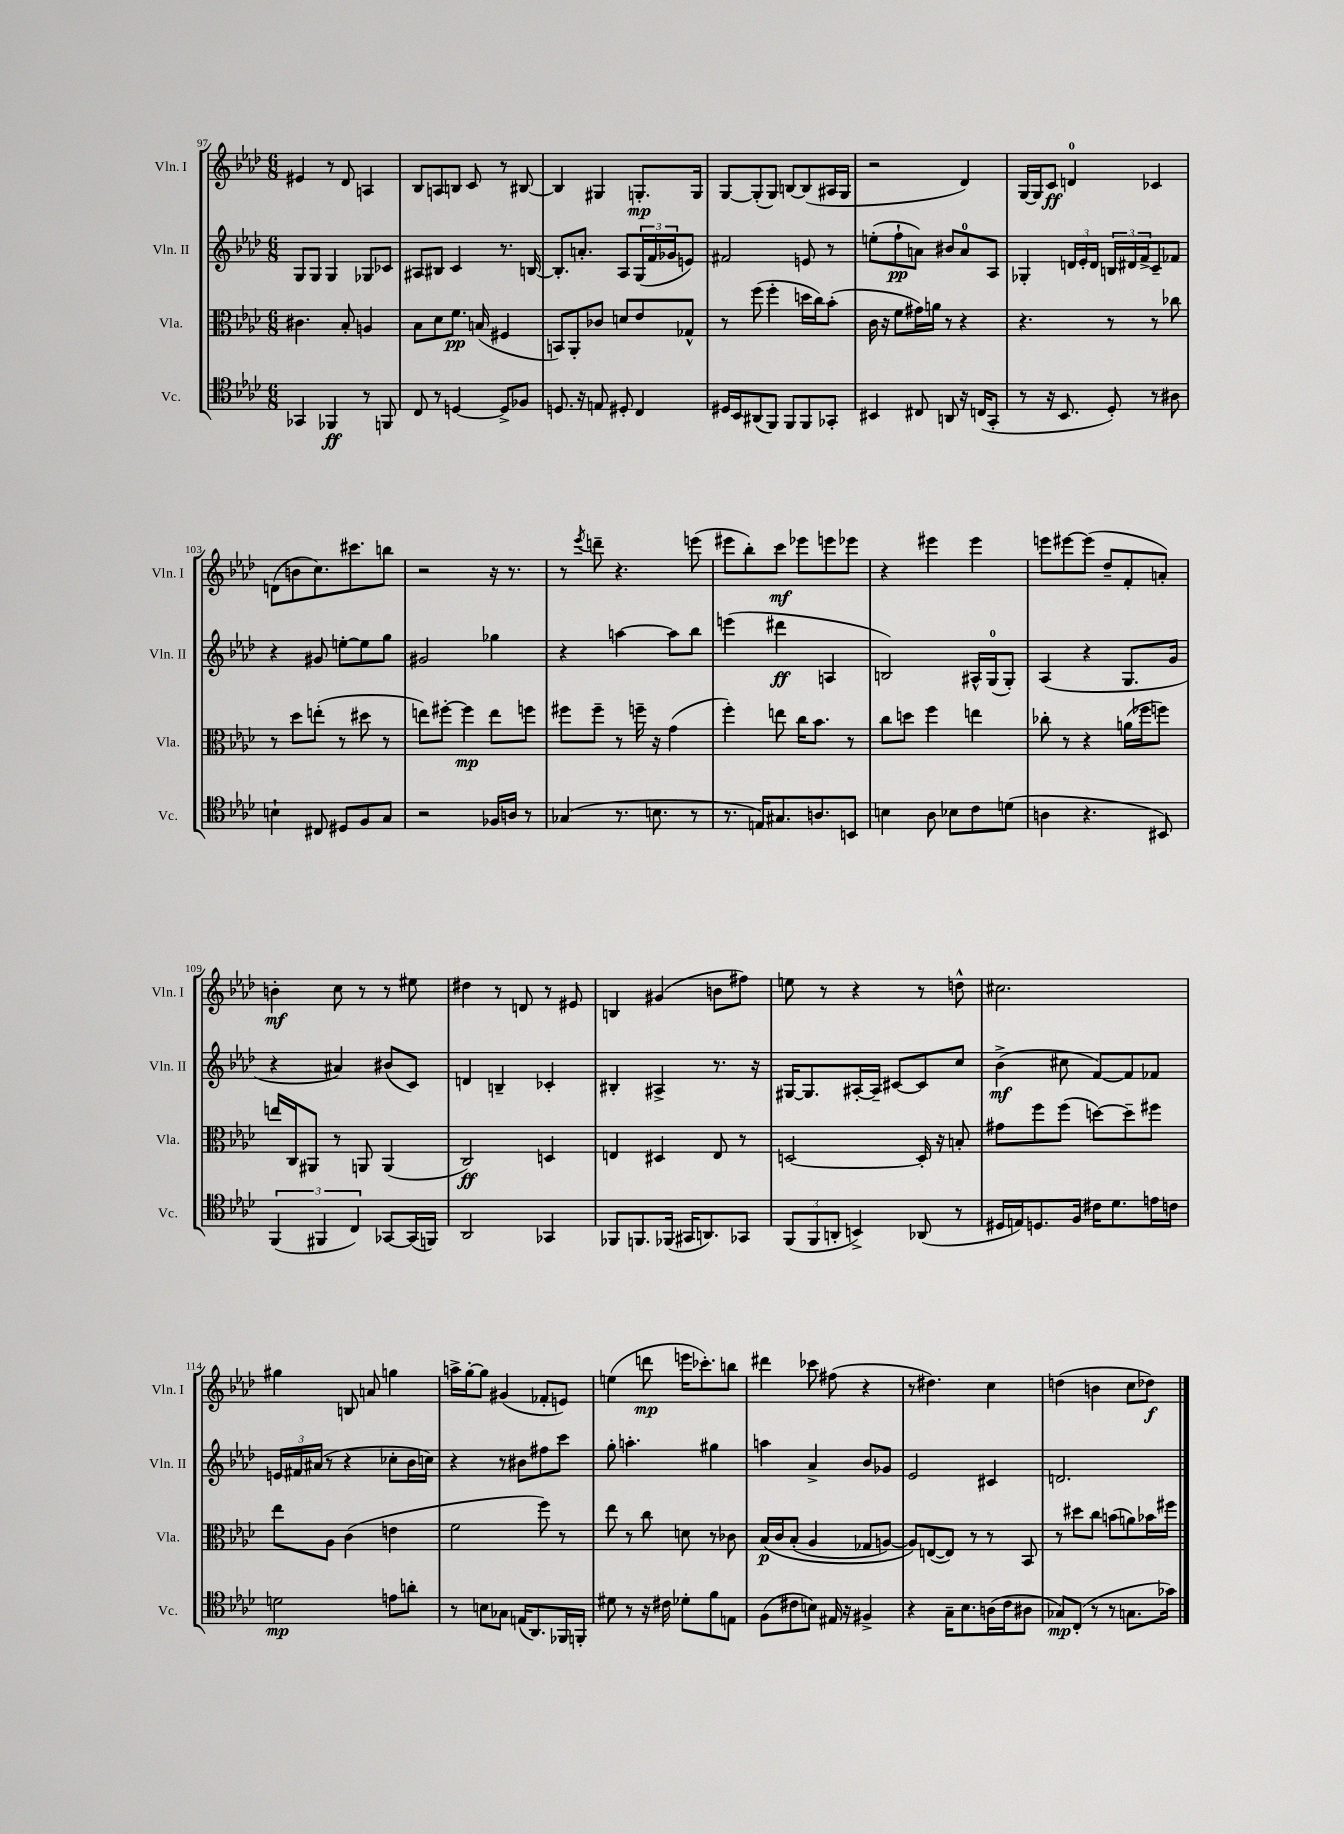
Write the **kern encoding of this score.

**kern	**kern	**kern	**kern
*staff4	*staff3	*staff2	*staff1
*clefC4	*clefC3	*clefG2	*clefG2
*k[b-e-a-d-]	*k[b-e-a-d-]	*k[b-e-a-d-]	*k[b-e-a-d-]
*M6/8	*M6/8	*M6/8	*M6/8
4GG-/	4.c#\	8G/L	4e#/
.	.	8G/J	.
4FF-/	.	4G/	8r
.	8B-'/	.	8d-/
8r	4A/	8G-/L	4A/
8FF/	.	8c-/J	.
=	=	=	=
8C/	8B-\L	8A#/L	8B-/L
8r	8d-\	8B#/J	8A/
[4D/	8.f\J	4c/	8B/J
.	.	.	8c/
.	(16B/	.	.
8D^/]L	4F#/	8.r	8r
8F-/J	.	.	[8B#/
.	.	[16B/	.
=	=	=	=
8.D/	8BB/L)	8.B'/]L	4B#/]
.	8AA-'/	.	.
16r	.	8.a'/J	.
8E/	8c-/J	.	4G#/
8D#'/	8d/L	8A-/L	.
4C/	8e-/	(24G/L	8.G'/L
.	.	24f/	.
.	.	24g-/J	.
.	8G-^^/J	8e/J)	.
.	.	.	16G/Jk
=	=	=	=
16D#/LL	8r	2f#/	[8G/L
16BB-/J	.	.	.
(8AA#/	(8ff\	.	(8G'/]
8FF/J)	4ff'\	.	8G/J)
8FF/L	.	.	[8B/L
8FF/	16dd\LL	8e/	(8B/]
.	16cc\J)	.	.
8GG-'/J	(8b-'\J	8r	16A#/L
.	.	.	16G/JJ
=	=	=	=
4BB#/	16c\	(8ee'\L	2r
.	16r	.	.
.	8f\L	8ff`\	.
8C#/	16g#\L)	8a\J)	.
.	16a\JJ	.	.
8AA/	8r	8b#/L	.
16r	4r	8a/	4d-/)
(16C/LK	.	.	.
8GG'/J	.	8A-/J	.
=	=	=	=
8r	4.r	4G-'/	[16G/LL
.	.	.	16G/]J
16r	.	.	8c/J
8.BB-/	.	.	.
.	.	24d/LL	4d/
.	.	24e-'/	.
.	.	24d/JJ	.
8D-'/)	8r	24B/LL	.
.	.	24d#/	.
.	.	24f^/J	.
8r	8r	8c~/	4c-/
8A#\	8cc-\	8f-/J	.
=	=	=	=
4B`\	8r	4r	(8d\L
.	8dd-\L	.	8b\
8C#/	(8ee'\J	8g#/	8.cc\)
8D#/L	8r	[8ee'\L	.
.	.	.	8.ccc#\
8F/	8dd#\	8ee\]	.
8G/J	8r	8gg\J	8bb\J
=	=	=	=
2r	8ee\L)	2g#/	2r
.	[8ff#'\J	.	.
.	4ff#\]	.	.
16F-/LL	8ee\L	4gg-\	16r
16A/JJ	.	.	8.r
8r	8ff\J	.	.
=	=	=	=
(4G-/	8ff#\L	4r	8r
.	.	.	8qeee-/
.	8ff#~\J	.	8ddd~\
8.r	8r	[4aa\	4.r
.	16ff~\	.	.
8.B\	16r	.	.
.	(4g\	8aa\]L	.
8r	.	8bb-\J	(8eee\
=	=	=	=
8.r	4ff'\)	(4eee\	8eee#\L
.	.	.	8bb-'\)
16E/LK)	.	.	.
8.G#/	8ee\	4ddd#\	8ccc\J
.	16cc\LK	.	8eee-\L
8.A/	8.b-\J	.	.
.	.	4A/	8eee\
8BB/J	8r	.	8eee-\J
=	=	=	=
4B\	8cc\L	2B/)	4r
.	8dd\J	.	.
8A-\	4ff\	.	4eee#\
8B-\L	.	.	.
8c\	4ee\	16A#^^/LL	4eee#\
.	.	(16G/J	.
(8d\J	.	8G'/J)	.
=	=	=	=
4A\	8cc-'\	(4A-/	8eee\L
.	8r	.	[8eee#\
4.r	4r	4r	(8eee#\]J
.	.	.	8dd-~/L
.	(16a\LL	8.G/L	8f'/
.	16ff-\J	.	.
8BB#/)	8ff\J)	.	8a'/J)
.	.	16g/Jk	.
=	=	=	=
(6FF/	16ee/LL	4r	4b'\
.	16C/J	.	.
.	8AA#/J	.	.
6FF#/	.	.	.
.	8r	4a#/)	8cc\
6C/)	.	.	.
.	8AA/	.	8r
[8GG-/L	(4AA/	(8b#/L	8r
(16GG-/]L	.	8c/J)	8ee#\
16FF/JJ)	.	.	.
=	=	=	=
2AA-/	2C/)	4d/	4dd#\
.	.	4B~/	8r
.	.	.	8d/
4GG-/	4D/	4c-'/	8r
.	.	.	8e#/
=	=	=	=
8FF-/L	4E/	4B#'/	4B/
8.FF/	.	.	.
.	4D#/	4A#^/	(4g#/
(16FF-/Jk	.	.	.
16GG#/LK	.	.	.
8.AA/)	.	.	.
.	8E/	8.r	8b\L
8GG-/J	8r	.	8ff#\J)
.	.	16r	.
=	=	=	=
(12FF/L	[2D/	[16G#/LK	8ee\
.	.	8.G#/]	.
12FF/	.	.	.
.	.	.	8r
12AA'/J	.	.	.
4BB^/)	.	[16A#'/L	4r
.	.	16A#~/]JJ	.
.	.	[8c#/L	.
(8AA-/	16D'/]	8c#/]	8r
.	16r	.	.
8r	8B'/	8cc/J	8dd^^\
=	=	=	=
16D#/LL	8g#\L	(4b-^\	2.cc#\
16E/J)	.	.	.
8.D/	8ff\	.	.
.	(8ff\J	8cc#\	.
16F/Jk	.	.	.
16c#\LK	[8dd\L)	[8f/L)	.
8.d-\	.	.	.
.	8dd~\]	8f/]	.
16e\L	8ff#\J	8f-/J	.
16c\JJ	.	.	.
=	=	=	=
2d\	8ee-\L	24e/LL	4gg#\
.	.	24f#/	.
.	.	(24a#/JJ	.
.	8A-\J	8r	.
.	(4c\	4r	8B/
.	.	.	8a/
8e\L	4e\	8cc-'\L	4gg\
8a'\J	.	16b-\L	.
.	.	16cc\JJ)	.
=	=	=	=
8r	2f\	4r	16aa^\LL
.	.	.	[16gg'\J
8B\L	.	.	8gg\]J
8G-\J	.	8r	(4g#/
(16E/LK	.	8b#\L	.
8.AA-/)	.	.	.
.	8ff\)	8ff#\	8f-'/L
16FF-/L	8r	8ccc\J	8e/J)
16FF'/JJ	.	.	.
=	=	=	=
8d#\	8ee-\	8gg'\	(4ee\
8r	8r	4.aa'\	.
16r	8cc\	.	8ddd\
16c#\	.	.	.
8d-'\L	8d\	.	16eee\LK
.	.	.	8.ccc-'\)
8f\	8r	4gg#\	.
8E\J	8c-\	.	8bb\J
=	=	=	=
(8F\L	&(16B-/LL	4aa\	4ddd#\
.	16c/J	.	.
8c#\	(8B-'/J	.	.
8B\J)	4A-/	4a-^/	8ccc-\
16E#/	.	.	(8ff#\
16r	.	.	.
4F#^/	8G-/L	8b-/L	4r
.	[8A/J)	8g-/J	.
=	=	=	=
4r	8A/]L&)	2e-/	8r
.	([8E/	.	4.dd#\)
16G~\LK	8E/]J)	.	.
8.B-\	.	.	.
.	8r	.	.
(16A\L	8r	4c#/	4cc\
16c\J	.	.	.
8A#\J	8BB-/	.	.
=	=	=	=
8G-/L)	8r	2.d/	(4dd\
(8C'/J	8dd#\L	.	.
8r	8cc\J	.	4b\
8r	(8b\L	.	.
8.G\L	8a\)	.	8cc\L
.	16b-\L	.	8dd-\J)
16g-\Jk)	16ff#\JJ	.	.
==	==	==	==
*-	*-	*-	*-
